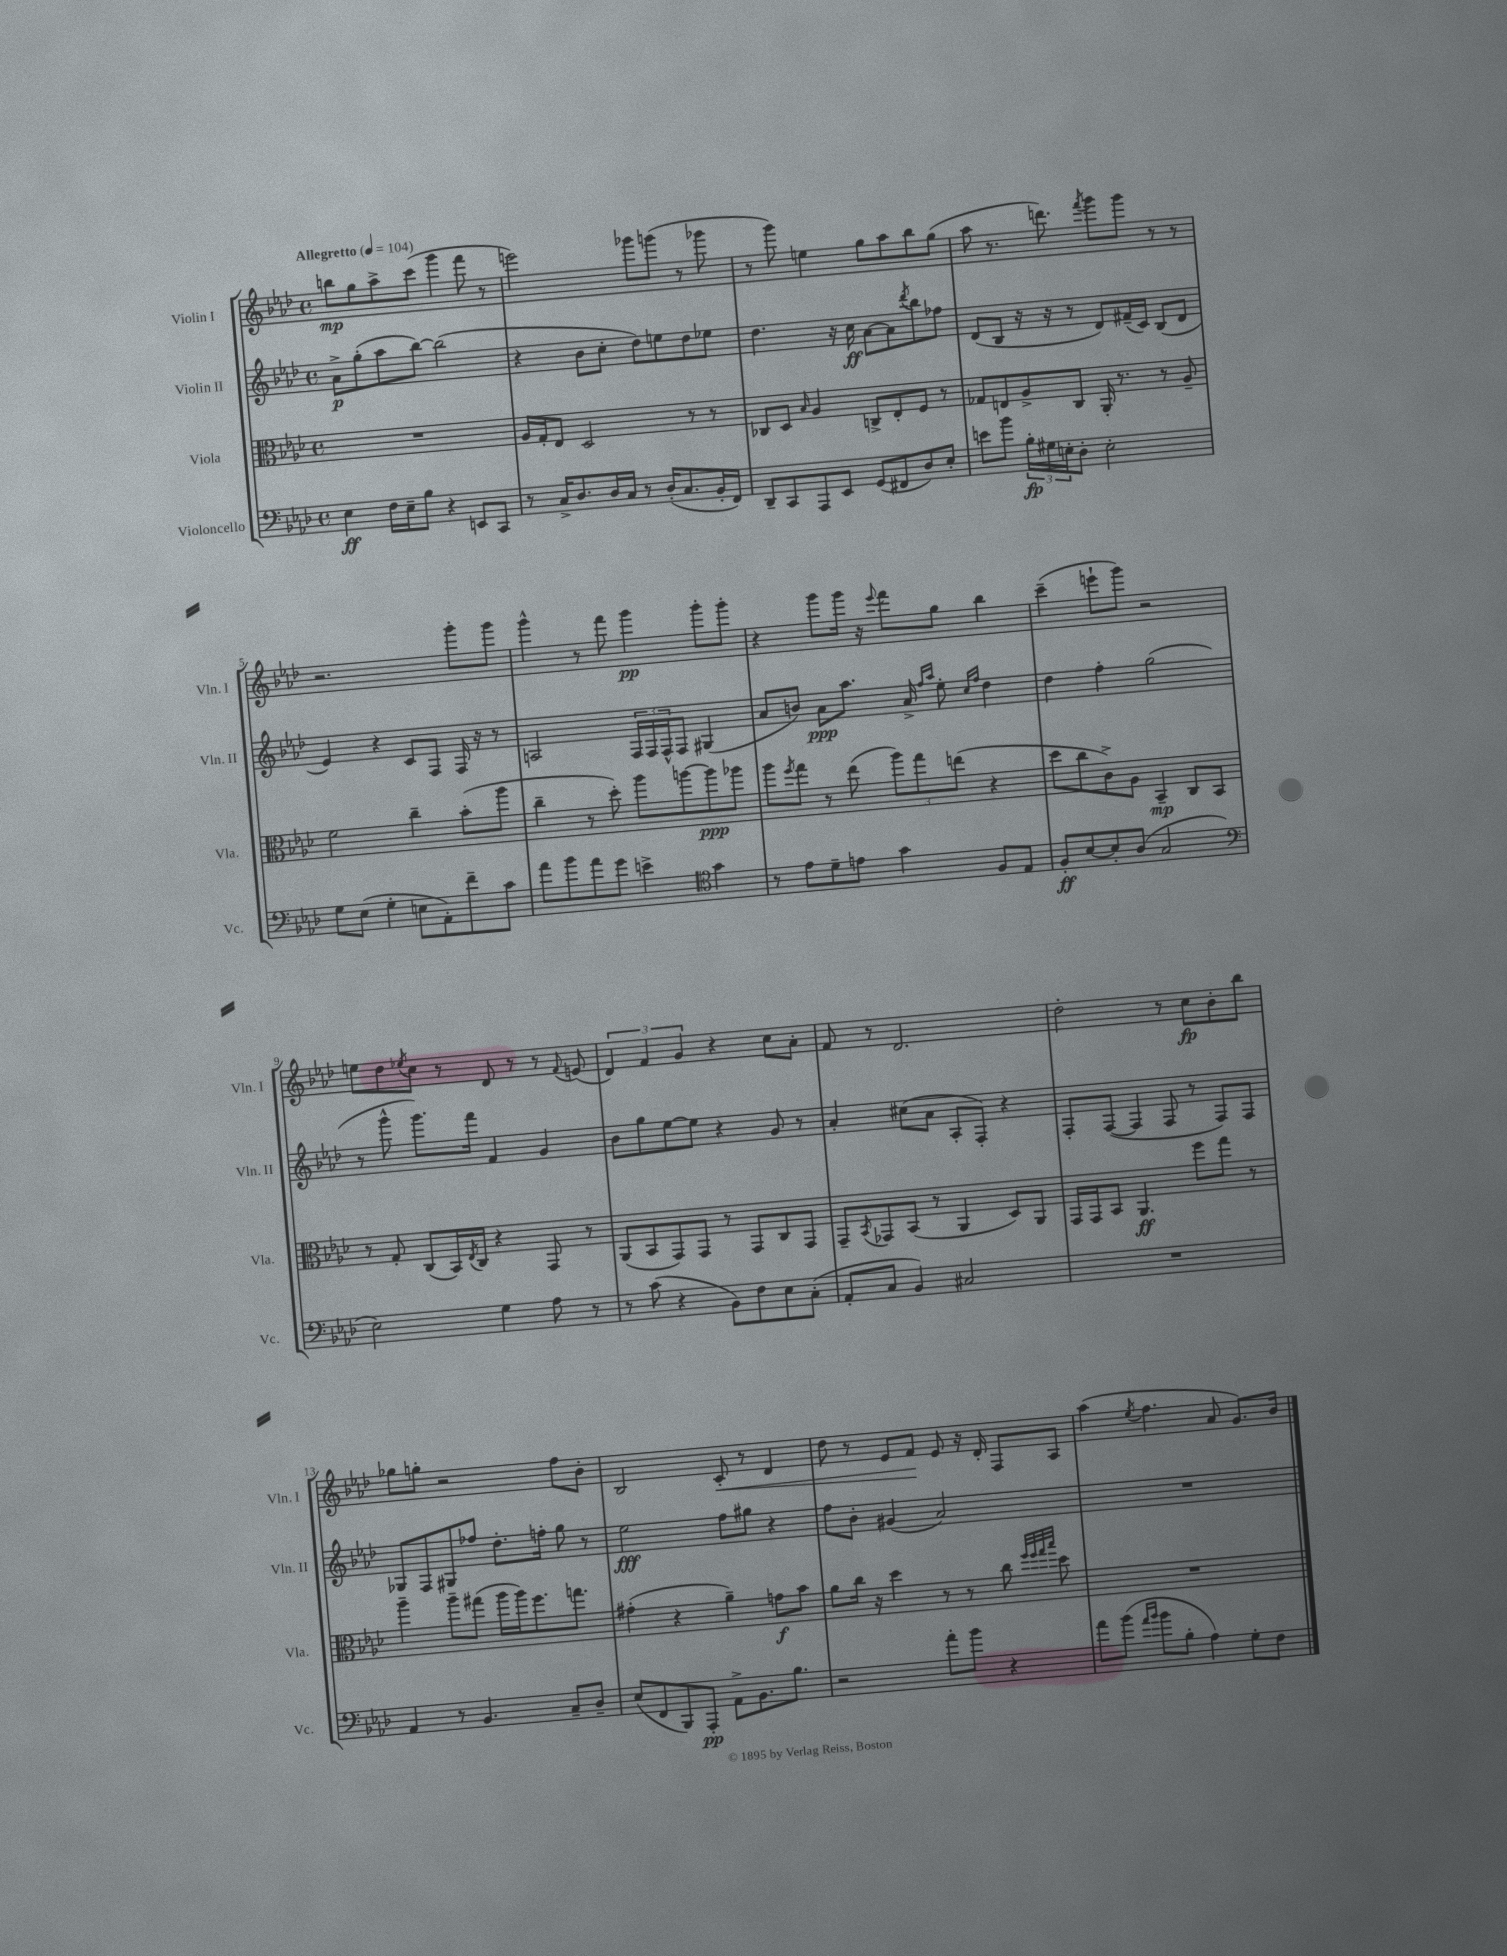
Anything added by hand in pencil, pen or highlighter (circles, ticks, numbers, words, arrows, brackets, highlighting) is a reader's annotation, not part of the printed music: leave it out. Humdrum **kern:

**kern	**dynam	**kern	**dynam	**kern	**dynam	**kern	**dynam
*part4	*part4	*part3	*part3	*part2	*part2	*part1	*part1
*staff4	*staff4	*staff3	*staff3	*staff2	*staff2	*staff1	*staff1
*I"Violoncello	*	*I"Viola	*	*I"Violin II	*	*I"Violin I	*
*I'Vc.	*	*I'Vla.	*	*I'Vln. II	*	*I'Vln. I	*
*clefF4	*	*clefC3	*	*clefG2	*	*clefG2	*
*k[b-e-a-d-]	*	*k[b-e-a-d-]	*	*k[b-e-a-d-]	*	*k[b-e-a-d-]	*
*M4/4	*	*M4/4	*	*M4/4	*	*M4/4	*
*met(c)	*	*met(c)	*	*met(c)	*	*met(c)	*
*MM104	*	*MM104	*	*MM104	*	*MM104	*
=1	=1	=1	=1	=1	=1	=1	=1
!	!	!	!	!	!	!LO:TX:a:B:t=Allegretto	!
4E-\	ff	1r	.	8a-^\L	p	8bbn\L	mp
.	.	.	.	(8gg'\	.	8gg\	.
16F\LL	.	.	.	8aa-\	.	8aa-^\	.
16E-~\J	.	.	.	.	.	.	.
8B-\J	.	.	.	[8bb-\J)	.	(8ccc\J	.
4r	.	.	.	(2bb-\]	.	4ggg\	.
8EEn/L	.	.	.	.	.	8fff\	.
8CC/J	.	.	.	.	.	8r	.
=2	=2	=2	=2	=2	=2	=2	=2
8r	.	16A-/LL	.	4r	.	2eeen\)	.
.	.	16G'/J	.	.	.	.	.
16C^/KL	.	8E-/J	.	.	.	.	.
8.D-/	.	.	.	.	.	.	.
.	.	2D-/	.	8b-\L	.	.	.
16D-/L	.	.	.	8cc'\J	.	.	.
16C/JJ	.	.	.	.	.	.	.
8r	.	.	.	8dd-\L)	.	8ggg-X\L	.
(16D-'/KL	.	.	.	8een\	.	(8gggn\J	.
8.C/	.	.	.	.	.	.	.
.	.	8r	.	8dd-\	.	8r	.
16BB-'/L	.	8r	.	8ee-X\J	.	8ggg-X\	.
16FF/JJ)	.	.	.	.	.	.	.
=3	=3	=3	=3	=3	=3	=3	=3
8DD-~/L	.	8C-X/L	.	4.dd-\	.	8r	.
8CC/	.	8D-/J	.	.	.	8ggg\)	.
.	.	16qqB-/	.	.	.	.	.
8AAA-/	.	4A-/	.	.	.	4een\	.
8EE-/J	.	.	.	16r	.	.	.
.	.	.	.	16cc\	ff	.	.
(8GG/L	.	8Cn^/L	.	[8a-\L	.	8gg\L	.
8FF#X/	.	8E-'/	.	8a-\]	.	8aa-\	.
.	.	.	.	8qddd-/	.	.	.
8D-/)	.	8F/J	.	8bb-\	.	8bb-\	.
8E-'/J	.	8r	.	8ff-X\J	.	(8gg\J	.
=4	=4	=4	=4	=4	=4	=4	=4
8en\L	.	8G-X/L	.	(8d-/L	.	8aa-\	.
8b-\J	.	8En/	.	8B-/J	.	8.r	.
24B-'\LL	fp	8A-^/	.	16r	.	.	.
24G#X\	.	.	.	.	.	.	.
.	.	.	.	16r	.	8.dddn\)	.
24En'\J	.	.	.	.	.	.	.
8D-'\J	.	8C/J	.	8r	.	.	.
.	.	.	.	.	.	8qfff/	.
2E'\	.	16AA-'/	.	8d-/L)	.	8ggg\L	.
.	.	8.r	.	.	.	.	.
.	.	.	.	(16f#X~/L	.	8ggg\J	.
.	.	.	.	16c/JJ)	.	.	.
.	.	8r	.	(8B-/L	.	8r	.
.	.	8A-~/	.	8d-/J	.	8r	.
!!LO:LB:g=z
=5	=5	=5	=5	=5	=5	=5	=5
8G\L	.	2f\	.	4e-/)	.	2.r	.
(8E-\J	.	.	.	.	.	.	.
4G'\	.	.	.	4r	.	.	.
8En\L	.	4cc~\	.	8c/L	.	.	.
8AA-'\)	.	.	.	8F/J	.	.	.
8f~\	.	(8b-'\L	.	16F/	.	8ggg'\L	.
.	.	.	.	16r	.	.	.
8c\J	.	8aa-\J	.	8r	.	8ggg\J	.
=6	=6	=6	=6	=6	=6	=6	=6
8a-\L	.	4cc~\	.	2An/	.	4ggg^^\	.
8b-\	.	.	.	.	.	.	.
8a-\	.	8r	.	.	.	8r	.
8g\J	.	8dd-'\)	.	.	.	8fff\	.
4en^\	.	8aa-\L	.	24F/LL	.	4ggg\	pp
.	.	.	.	24F/	.	.	.
.	.	.	.	24F^^/J	.	.	.
.	.	[8aan\	.	8F/J	.	.	.
*clefC4	*	*	*	*	*	*	*
4g\	.	8aa\]	ppp	(4G#X/	.	8ggg'\L	.
.	.	8aa-X\J	.	.	.	8ggg'\J	.
=7	=7	=7	=7	=7	=7	=7	=7
8r	.	8aa-\L	.	8a-/L	.	4r	.
.	.	8qff/	.	.	.	.	.
8e-\L	.	8gg\J	.	8bn/J)	.	.	.
8d-~\	.	8r	.	8a-\L	ppp	8ggg\L	.
8en\J	.	(8ee-\	.	8.aa-\J	.	16ggg\Jk	.
.	.	.	.	.	.	16r	.
.	.	.	.	.	.	8qqeee-/	.
4g\	.	12aa-\L)	.	.	.	8fff\L	.
.	.	.	.	16a-^/	.	.	.
.	.	12gg\	.	.	.	.	.
.	.	.	.	16qqff/LL	.	.	.
.	.	.	.	16qqaa-/JJ	.	.	.
.	.	.	.	8ee-'\	.	8gg\J	.
.	.	(12een\J	.	.	.	.	.
.	.	.	.	16qqcc/LL	.	.	.
.	.	.	.	16qqff/JJ	.	.	.
8F/L	.	4r	.	4dd-\	.	4bb-\	.
8E-/J	.	.	.	.	.	.	.
=8	=8	=8	=8	=8	=8	=8	=8
8F'/L	ff	8dd-\L	.	4dd-\	.	(4ccc~\	.
[8B-/	.	8cc\	.	.	.	.	.
8B-'/]	.	8c^\)	.	4ff'\	.	8eeen`\L	.
(8A-/J	.	8A-\J	.	.	.	8ggg\J)	.
2G/	.	4BB-~/	mp	(2gg\	.	2r	.
.	.	8C/L	.	.	.	.	.
.	.	8BB-/J	.	.	.	.	.
!!LO:LB:g=z
=9	=9	=9	=9	=9	=9	=9	=9
*clefF4	*	*	*	*	*	*	*
2E-\)	.	8r	.	8r	.	8een\L	.
.	.	8G'/	.	8ggg^^\	.	8dd-\	.
.	.	.	.	.	.	8qee-X/	.
.	.	(8C/L	.	8.ggg\L)	.	8cc\J	.
.	.	16BB-/L)	.	.	.	8r	.
.	.	8qE-/	.	.	.	.	.
.	.	16C/JJ	.	16fff\Jk	.	.	.
4G\	.	4r	.	4f/	.	8d-/	.
.	.	.	.	.	.	8r	.
8A-\	.	8GG/	.	4g/	.	8r	.
.	.	.	.	.	.	8qqf/	.
8r	.	8r	.	.	.	(8en/	.
=10	=10	=10	=10	=10	=10	=10	=10
8r	.	(8AA-/L	.	8b-\L	.	6d-/)	.
(8c\	.	8BB-/	.	8gg\	.	.	.
.	.	.	.	.	.	6f/	.
4r	.	8GG/)	.	[8ee-\	.	.	.
.	.	.	.	.	.	6g/	.
.	.	8GG/J	.	8ee-\J]	.	.	.
8BB-\L)	.	8r	.	4r	.	4r	.
8F\	.	8GG/L	.	.	.	.	.
8E-\	.	8C/	.	8g/	.	8cc\L	.
(8C'\J	.	8GG/J	.	8r	.	8a-'\J	.
=11	=11	=11	=11	=11	=11	=11	=11
8AA-'/L	.	8GG~/L	.	4a-'/	.	8f/	.
.	.	8qBB-/	.	.	.	.	.
8C/J	.	8GG-X/	.	.	.	8r	.
4BB-/)	.	(8BB-/J	.	(8cc#X\L	.	2.d-/	.
.	.	8r	.	8a-\J	.	.	.
2C#X/	.	4AA-/	.	8A-'/L	.	.	.
.	.	.	.	8F'/J)	.	.	.
.	.	8D-/L)	.	4r	.	.	.
.	.	8AA-/J	.	.	.	.	.
=12	=12	=12	=12	=12	=12	=12	=12
1r	.	16GG/LL	.	8F'/L	.	2dd-'\	.
.	.	16GG/J	.	.	.	.	.
.	.	8BB-/J	.	([8F/J	.	.	.
.	.	4.AA-/	ff	4F/]	.	.	.
.	.	.	.	8F/	.	8r	.
.	.	8ff\L	.	8r	.	8cc\L	fp
.	.	8gg\J	.	8F/L)	.	8b-'\	.
.	.	8r	.	8F/J	.	8bb-\J	.
!!LO:LB:g=z
=13	=13	=13	=13	=13	=13	=13	=13
4AA-/	.	4aa-~\	.	8G-X/L	.	8gg-X\L	.
.	.	.	.	8F/	.	8ggn'\J	.
8r	.	8aa-~\L	.	8G#X/	.	2r	.
4.BB-/	.	(8gg#X\J	.	8ff-X/J	.	.	.
.	.	16aa-\LL	.	8.dd-'\L	.	.	.
.	.	16aa-\J)	.	.	.	.	.
.	.	8.ff\	.	.	.	.	.
.	.	.	.	16ffn'\Jk	.	.	.
8C~/L	.	.	.	8gg\	.	8ff\L	.
.	.	8.ggn\J	.	.	.	.	.
8D-~/J	.	.	.	8r	.	8b-'\J	.
=14	=14	=14	=14	=14	=14	=14	=14
(8E-/L	.	(4g#X'\	.	2ee-\	fff	2B-/	.
8FF/	.	.	.	.	.	.	.
8BBB-/)	.	4r	.	.	.	.	.
8AAA-'/J	pp	.	.	.	.	.	.
!	!	!	!	!	!	!	!LO:HP:b
8AA-^\L	.	4a-~\)	.	8ff\L	.	8c'/	<
8.BB-\	.	.	.	8gg#X\J	.	8r	.
.	.	8gn\L	f	4r	.	4d-/	.
8.B-\J	.	.	.	.	.	.	.
.	.	8b-\J	.	.	.	.	.
=15	=15	=15	=15	=15	=15	=15	=15
2r	.	8a-\L	.	8ff\L	.	8dd-\	.
.	.	16cc\Jk	.	8b-'\J	.	8r	.
.	.	16r	.	.	.	.	.
.	.	4dd-\	.	(4g#X/	.	8e-/L	.
.	.	.	.	.	.	8f/J	.
8a-'\L	.	8r	.	2a-/)	.	8e-/	[
8b-\J	.	8r	.	.	.	16r	.
.	.	.	.	.	.	16d-'/	.
4r	.	8cc\	.	.	.	8F/L	.
.	.	32qqff/LLL	.	.	.	.	.
.	.	32qqff/	.	.	.	.	.
.	.	32qqgg/	.	.	.	.	.
.	.	32qqbb-/JJJ	.	.	.	.	.
.	.	8dd-\	.	.	.	8A-/J	.
=16	=16	=16	=16	=16	=16	=16	=16
8a-\L	.	1r	.	1r	.	(4aa-\	.
(8b-\J	.	.	.	.	.	.	.
16qqa-/LL	.	.	.	.	.	.	.
16qqb-/JJ	.	.	.	.	.	8qee-/	.
8b-\L	.	.	.	.	.	4.ff\	.
8B-'\J	.	.	.	.	.	.	.
4A-\)	.	.	.	.	.	.	.
.	.	.	.	.	.	8a-/	.
8G'\L	.	.	.	.	.	8.g/L)	.
8F\J	.	.	.	.	.	.	.
.	.	.	.	.	.	16b-/Jk	.
==	==	==	==	==	==	==	==
*-	*-	*-	*-	*-	*-	*-	*-
